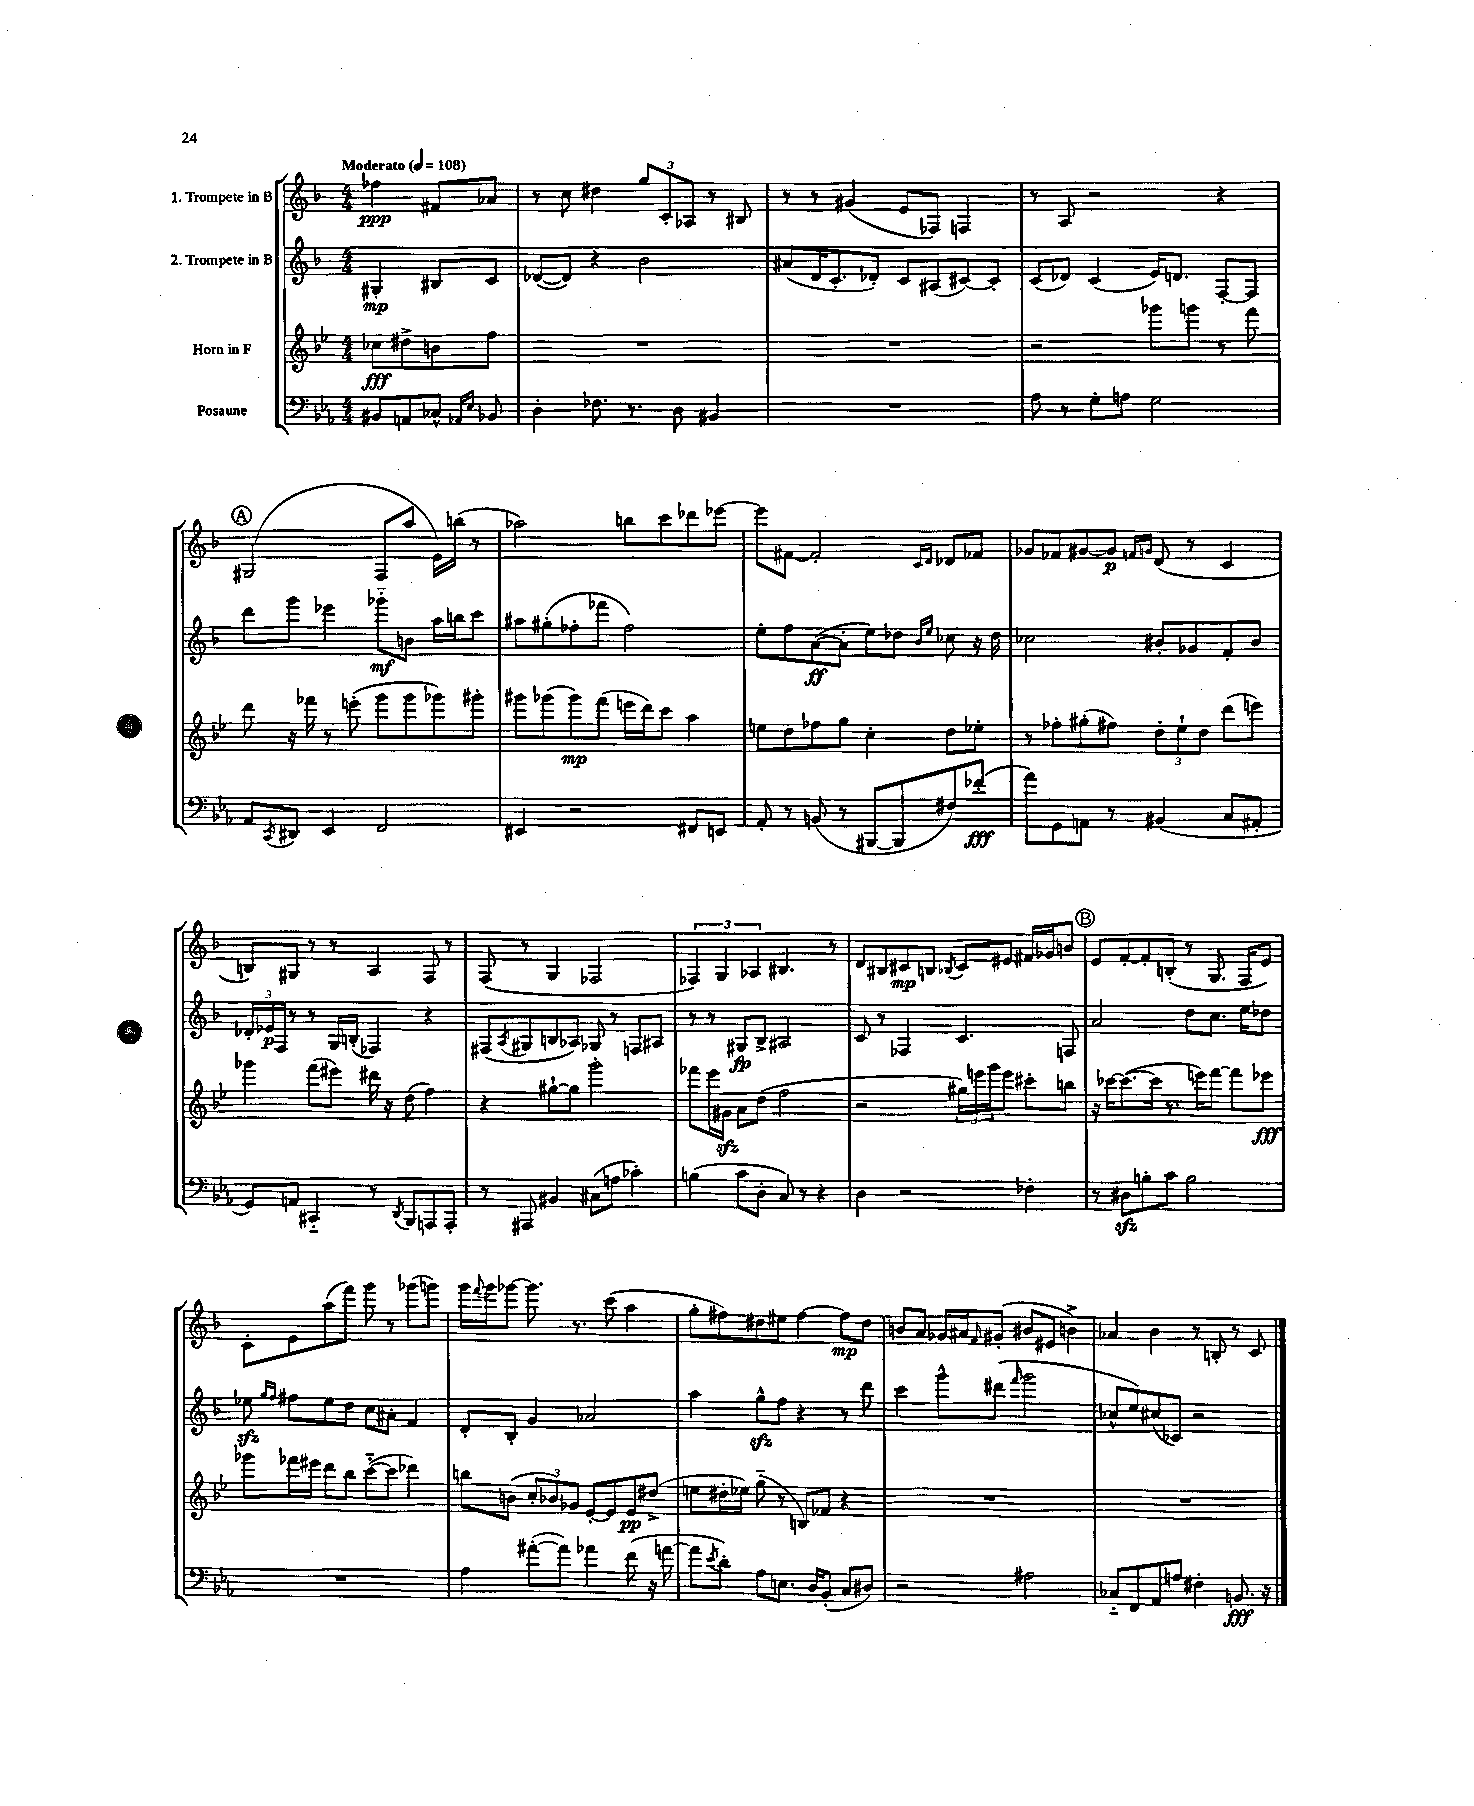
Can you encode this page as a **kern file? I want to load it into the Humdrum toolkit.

**kern	**dynam	**kern	**dynam	**kern	**dynam	**kern	**dynam
*part4	*part4	*part3	*part3	*part2	*part2	*part1	*part1
*staff4	*staff4	*staff3	*staff3	*staff2	*staff2	*staff1	*staff1
*I"Posaune	*	*I"Horn in F	*	*I"2. Trompete in B	*	*I"1. Trompete in B	*
*clefF4	*	*clefG2	*	*clefG2	*	*clefG2	*
*k[b-e-a-]	*	*k[b-e-]	*	*k[b-]	*	*k[b-]	*
*M4/4	*	*M4/4	*	*M4/4	*	*M4/4	*
*MM108	*	*MM108	*	*MM108	*	*MM108	*
=	=	=	=	=	=	=	=
!	!	!	!	!	!	!LO:TX:a:B:t=Moderato	!
8BB#X/L	.	8cc-X\L	fff	4G#X'/	mp	4ff-X\	ppp
8AAn/	.	8dd#X^\	.	.	.	.	.
8C-X^^/J	.	8bn\	.	8B#X/L	.	8f#X/L	.
16qqAA-X/LL	.	.	.	.	.	.	.
16qqE-/JJ	.	.	.	.	.	.	.
8BB-X/	.	8ff\J	.	8c/J	.	8a-X/J	.
=1	=1	=1	=1	=1	=1	=1	=1
4D'\	.	1r	.	([8d-X/L	.	8r	.
.	.	.	.	8d-/J])	.	8cc\	.
8.F-X\	.	.	.	4r	.	4dd#X\	.
8.r	.	.	.	.	.	.	.
.	.	.	.	2b-\	.	12gg/L	.
.	.	.	.	.	.	12c'/	.
8D\	.	.	.	.	.	.	.
.	.	.	.	.	.	12A-X/J	.
4BB#X/	.	.	.	.	.	8r	.
.	.	.	.	.	.	8B#X/	.
=2	=2	=2	=2	=2	=2	=2	=2
1r	.	1r	.	(8a#X/L	.	8r	.
.	.	.	.	16d/K	.	8r	.
.	.	.	.	8.c'/	.	.	.
.	.	.	.	.	.	(4g#X/	.
.	.	.	.	8d-X'/J)	.	.	.
.	.	.	.	8c/L	.	8e/L	.
.	.	.	.	(8A#X/	.	8F-X/J)	.
.	.	.	.	[8c#X/)	.	4Fn/	.
.	.	.	.	8c#'/J]	.	.	.
=3	=3	=3	=3	=3	=3	=3	=3
8A-\	.	2r	.	(8c/L	.	8r	.
8r	.	.	.	8d-X/J)	.	8A/	.
8G'\L	.	.	.	(4c/	.	2r	.
8An\J	.	.	.	.	.	.	.
2G\	.	8ggg-X\L	.	16e/KL)	.	.	.
.	.	.	.	8.dn/J	.	.	.
.	.	8gggn\J	.	.	.	.	.
.	.	8r	.	[8F'/L	.	4r	.
.	.	8fff\	.	8F/J]	.	.	.
!!LO:LB:g=z
!!LO:REH:place=s1:t=A
=4	=4	=4	=4	=4	=4	=4	=4
8AA-/L	.	8ddd\	.	8ddd\L	.	(2G#X/	.
8qCC/	.	.	.	.	.	.	.
8DD#X/J	.	16r	.	8ggg\J	.	.	.
.	.	16fff-X\	.	.	.	.	.
4EE-/	.	8r	.	4eee-X\	.	.	.
.	.	(8eeen'\	.	.	.	.	.
2FF/	.	8ggg\L	.	8ggg-X\L	mf	8F/L	.
.	.	8ggg\	.	8bn\J	.	8aa/J	.
.	.	8ggg-X\)	.	16aa\LL	.	16e\LL)	.
.	.	.	.	16bbn\J	.	(16bbn\JJ	.
.	.	8ggg#X'\J	.	8ccc\J	.	8r	.
=5	=5	=5	=5	=5	=5	=5	=5
4EE#X/	.	8ggg#X\L	.	8aa#X\L	.	2aa-X\)	.
.	.	(8ggg-X\	.	(8gg#X'\	.	.	.
2r	.	8ggg-\)	mp	8ff-X'\	.	.	.
.	.	(8fff\J	.	8fff-X\J	.	.	.
.	.	16eeen\LL	.	2ff-\)	.	8bbn\L	.
.	.	16ddd\J)	.	.	.	.	.
.	.	8ccc\J	.	.	.	8ccc\	.
8FF#X/L	.	4aa\	.	.	.	8ddd-X\	.
8EEn/J	.	.	.	.	.	[8eee-X\J	.
=6	=6	=6	=6	=6	=6	=6	=6
8AA-'/	.	8een\L	.	8ee'\L	.	8eee-\L]	.
8r	.	8dd\	.	8ff\	.	[8f#X\J	.
(8BBn/	.	8ff-X\	.	([8a\	ff	2f#'/]	.
8r	.	8gg\J	.	8a'\J]	.	.	.
[8BBB#X/L	.	4cc'\	.	8ee\L)	.	.	.
8BBB#/]	.	.	.	8dd-X\J	.	.	.
.	.	.	.	16qqb-/LL	.	16qqc/LL	.
.	.	.	.	16qqee/JJ	.	16qqd/JJ	.
8F#X/)	.	8dd\L	.	8cc-X\	.	8d-X/L	.
(8f-X'/J	fff	8ee-X'\J	.	16r	.	8f-X/J	.
.	.	.	.	16dd-\	.	.	.
=7	=7	=7	=7	=7	=7	=7	=7
8a-\L)	.	8r	.	2cc-X\	.	8g-X/L	.
8GG\	.	8ff-X'\L	.	.	.	8f-X/	.
8AAn\J	.	(8gg#X'\	.	.	.	[8g#X/	.
8r	.	8ff#X\J)	.	.	.	8g#/J]	p
.	.	.	.	.	.	16qqfn/LL	.
.	.	.	.	.	.	16qqgn/JJ	.
(4BB#X/	.	12dd'\L	.	8b#X'/L	.	(8d/	.
.	.	12ee-`\	.	.	.	.	.
.	.	.	.	8g-X/	.	8r	.
.	.	12dd\J	.	.	.	.	.
8C/L	.	(8ddd\L	.	8f'/	.	4c/	.
8AA#X'/J	.	8eeen\J)	.	8b#/J	.	.	.
!!LO:LB:g=z
=8	=8	=8	=8	=8	=8	=8	=8
8GG/L)	.	4ggg-X\	.	24d-X'/LL	.	8Bn/L)	.
.	.	.	.	24e-X/	p	.	.
.	.	.	.	24F/JJ	.	.	.
8AAn/J	.	.	.	8r	.	8G#X/J	.
4CC#X/	.	(8fff\L	.	8r	.	8r	.
.	.	8eee#X\J)	.	16G/LL	.	8r	.
.	.	.	.	(16Bn'/JJ	.	.	.
8r	.	16ddd#X\	.	4F-X/)	.	4A/	.
.	.	16r	.	.	.	.	.
8qDD/	.	.	.	.	.	.	.
8BBB-/L	.	(8dd\	.	.	.	.	.
8AAAn/	.	4ff\)	.	4r	.	8F/	.
8AAA'/J	.	.	.	.	.	8r	.
=9	=9	=9	=9	=9	=9	=9	=9
8r	.	4r	.	(8F#X/L	.	(8F/	.
.	.	.	.	8qA/	.	.	.
8AAA#X/	.	.	.	8G#X/	.	8r	.
4BB#X/	.	[8gg#X`\L	.	8Bn/	.	4G/	.
.	.	8gg#\J]	.	8A-X/J)	.	.	.
(8C#X\L	.	2ggg'\	.	8G-X/	.	2F-X/	.
8An\J	.	.	.	8r	.	.	.
4c-X'\)	.	.	.	8Fn/L	.	.	.
.	.	.	.	8A#X/J	.	.	.
=10	=10	=10	=10	=10	=10	=10	=10
(4Bn\	.	8fff-X\L	.	8r	.	6F-X/)	.
.	.	16eee-\L	.	8r	.	.	.
.	.	.	.	.	.	6G/	.
.	.	16g#Xzz\JJ	.	.	.	.	.
8c\L	.	8a\L	.	8G#X/L	fp	.	.
.	.	.	.	.	.	6A-X/	.
8D'\J	.	(8dd\J	.	8B-^/J	.	.	.
8C/)	.	2ff\	.	2A#X/	.	4.B#X/	.
8r	.	.	.	.	.	.	.
4r	.	.	.	.	.	.	.
.	.	.	.	.	.	8r	.
=11	=11	=11	=11	=11	=11	=11	=11
4D\	.	2r	.	8c/	.	8d/L	.
.	.	.	.	8r	.	8B#X/	.
2r	.	.	.	4F-X/	.	8c#X/	mp
.	.	.	.	.	.	8Bn/J	.
.	.	.	.	.	.	8qB-X/	.
.	.	24gg#X\LL)	.	4.c/	.	8c#/L	.
.	.	24eeen\	.	.	.	.	.
.	.	24ggg\J	.	.	.	.	.
.	.	8eee\J	.	.	.	8e#X/J	.
4F-X'\	.	8ccc#X'\L	.	.	.	16f#X/LL	.
.	.	.	.	.	.	16g-X/J	.
.	.	8bbn\J	.	8Fn/	.	8bn/J	.
!!LO:REH:place=s1:t=B
=12	=12	=12	=12	=12	=12	=12	=12
8r	.	16r	.	2a/	.	8e/L	.
.	.	[16ccc-X\KL	.	.	.	.	.
8D#Xzz\L	.	(8.ccc-\_	.	.	.	[8f'/	.
8Bn'\	.	.	.	.	.	8f'/]	.
.	.	16ccc-\Jk]	.	.	.	.	.
8c\J	.	8.r	.	.	.	(8Bn'/J	.
2B\	.	.	.	8dd\L	.	8r	.
.	.	16eeen\KL)	.	.	.	.	.
.	.	[8fff\J	.	8.cc\J	.	8.G/	.
.	.	8fff\L]	.	.	.	.	.
.	.	.	.	16ee\KL	.	16F/KL	.
.	.	8eee-X\J	fff	8dd-X\J	.	8e/J)	.
!!LO:LB:g=z
=13	=13	=13	=13	=13	=13	=13	=13
1r	.	8ggg-X\L	.	8ee-Xzz\	.	8c'\L	.
.	.	.	.	16qqgg/LL	.	.	.
.	.	.	.	16qqff/JJ	.	.	.
.	.	16fff-X\L	.	8ff#X\L	.	8e\	.
.	.	16eee#X\JJ	.	.	.	.	.
.	.	8ddd\L	.	8ee-\	.	(8aa\	.
.	.	8bb-\J	.	8dd\J	.	8fff\J)	.
.	.	([8ccc\L	.	8cc\L	.	8ggg\	.
.	.	8ccc\J]	.	8a#X'\J	.	8r	.
.	.	4ddd-X\)	.	4f/	.	(8ggg-X\L	.
.	.	.	.	.	.	8gggn\J)	.
=14	=14	=14	=14	=14	=14	=14	=14
4A-\	.	8bbn\L	.	8d'/L	.	16ggg\LL	.
.	.	.	.	.	.	8qqfff/	.
.	.	.	.	.	.	16ggg\J	.
.	.	(8bn\J	.	8B-'/J	.	[8ggg-X\J	.
([8a#X'\L	.	12cc'/L	.	4g/	.	8.ggg-\]	.
.	.	12b-X/)	.	.	.	.	.
8a#\J])	.	.	.	.	.	.	.
.	.	12g-X/J	.	.	.	.	.
.	.	.	.	.	.	8.r	.
4a-X\	.	[8e-'/L	.	2a-X/	.	.	.
.	.	8e-/]	.	.	.	(8ccc\	.
(8f\	.	8e-/	pp	.	.	4aa\	.
16r	.	(8dd#X^/J	.	.	.	.	.
[16an\	.	.	.	.	.	.	.
=15	=15	=15	=15	=15	=15	=15	=15
8a\L]	.	8een\L	.	4aa\	.	8gg'\L	.
8qe-/	.	.	.	.	.	.	.
8d'\J)	.	16dd#X'\L	.	.	.	8ff#X\)	.
.	.	16ee-X\JJ)	.	.	.	.	.
8A-\L	.	(8gg\	.	8ggzz^^\L	.	8dd#X\	.
8.En\J	.	8r	.	8ff\J	.	8ee#X\J	.
.	.	8Bn/L)	.	4r	.	[4ff#\	.
16D/KL	.	.	.	.	.	.	.
(8BB-'/J	.	8f-X/J	.	.	.	.	.
8C/L	.	4r	.	8r	.	8ff#\L]	mp
8D#X/J)	.	.	.	8ddd\	.	8dd#\J	.
=16	=16	=16	=16	=16	=16	=16	=16
2r	.	1r	.	4ccc\	.	8bn/L	.
.	.	.	.	.	.	8a/J	.
.	.	.	.	8ggg^^\L	.	16g-X/LL	.
.	.	.	.	.	.	16a#X/J	.
.	.	.	.	.	.	16qqf/	.
.	.	.	.	(8ddd#X\J	.	(8g#X'/J	.
.	.	.	.	16qqfff/	.	.	.
2A#X\	.	.	.	2ggg\	.	8b#X/L	.
.	.	.	.	.	.	8e#X/J	.
.	.	.	.	.	.	4bn^\)	.
=17	=17	=17	=17	=17	=17	=17	=17
8C-X/L	.	1r	.	8cc-X^^/L	.	4a-X/	.
8FF/	.	.	.	8ee/)	.	.	.
8AA-/	.	.	.	(8cc#X/	.	4b-\	.
8An/J	.	.	.	8c-X/J)	.	.	.
4F#X'\	.	.	.	2r	.	8r	.
.	.	.	.	.	.	8Bn'/	.
8.BBn/	fff	.	.	.	.	8r	.
.	.	.	.	.	.	8c/	.
16r	.	.	.	.	.	.	.
==	==	==	==	==	==	==	==
*-	*-	*-	*-	*-	*-	*-	*-
